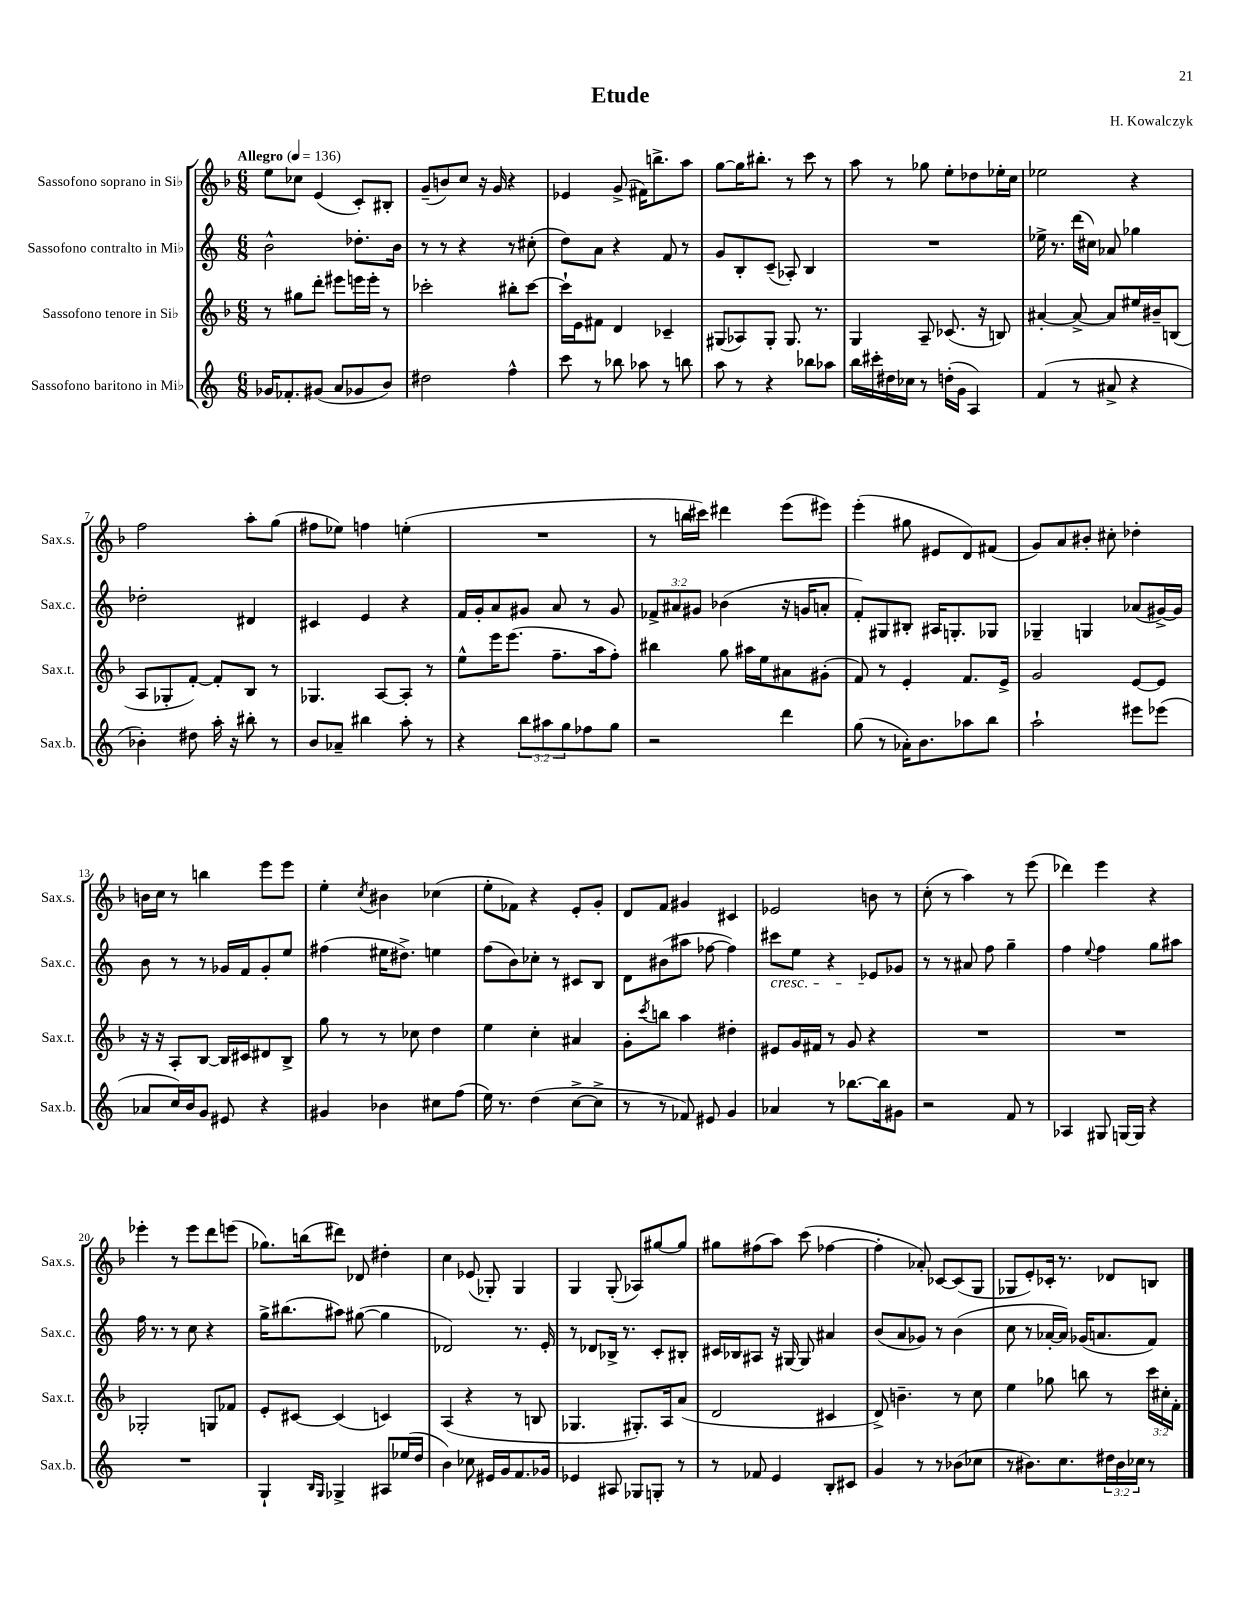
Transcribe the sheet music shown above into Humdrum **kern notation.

**kern	**kern	**kern	**kern
*staff4	*staff3	*staff2	*staff1
*clefG2	*clefG2	*clefG2	*clefG2
*k[]	*k[b-]	*k[]	*k[b-]
*M6/8	*M6/8	*M6/8	*M6/8
*MM136	*MM136	*MM136	*MM136
16g-	8r	2b^^	8ee
8.f-'	.	.	.
.	8gg#	.	8cc-
(8g#	8ddd'	.	(4e
8a	8eee#	.	.
8g-	16eee	8.dd-'	8c')
.	16eee'	.	.
8b)	8r	.	8B#'
.	.	16b	.
=	=	=	=
2dd#	2ccc-'	8r	(8g~
.	.	8r	8b)
.	.	4r	8cc
.	.	.	16r
.	.	.	16g
4ff^^	8bb#'	8r	4r
.	[8ccc-	(8cc#'	.
=	=	=	=
8ccc	16ccc-`]	8dd)	4e-
.	16e	.	.
8r	8f#	8a	.
8bb-	4d	4r	(8g^
8aa-	.	.	16f#)
.	.	.	8.bb^
8r	4c-~	8f	.
8bb	.	8r	8aa
=	=	=	=
8aa	(8G#	8g	[8gg
8r	8A-)	8B'	16gg]
.	.	.	8.bb#'
4r	8G#'	(8c~	.
.	8.G#	8A-')	8r
8bb-	.	4B	8ccc
.	8.r	.	.
8aa-	.	.	8r
=	=	=	=
16bb	4G	2.r	8aa
16ccc#'	.	.	.
16dd#	.	.	8r
16cc-	.	.	.
8r	8A~	.	8gg-
(16dd'	(8.c-	.	8ee'
16g	.	.	.
4A)	.	.	8dd-
.	16r	.	.
.	8B)	.	16ee-'
.	.	.	16cc
=	=	=	=
(4f	[4a#'	16ee-^	2ee-
.	.	8.r	.
8r	8a#^_	(16ddd	.
.	.	16cc#)	.
8a#^	8a#]	8a-	.
4r	16ee#	4gg-	4r
.	16b#~	.	.
.	(8B	.	.
=	=	=	=
4b-')	8A	2dd-'	2ff
.	8G-'	.	.
8dd#	[8f')	.	.
16aa'	8f']	.	.
16r	.	.	.
8bb#'	8B-	4d#	8aa'
8r	8r	.	(8gg
=	=	=	=
8b	4.G-	4c#	8ff#
8a-~	.	.	8ee-)
4bb#	.	4e	4ff
.	[8A	.	.
8aa'	8A']	4r	(4ee'
8r	8r	.	.
=	=	=	=
4r	8ee^^	16f	2.r
.	.	16g'	.
.	16eee	8a	.
.	(8.eee	.	.
12bb	.	8g#	.
12aa#	.	.	.
.	8.ff~	8a	.
12gg	.	.	.
8ff-	.	8r	.
.	16aa	.	.
8gg	8ff')	8g#	.
=	=	=	=
2r	4bb#	12f-^	8r
.	.	12a#	.
.	.	.	16bb
.	.	12g#	.
.	.	.	16ccc#)
.	8gg	(4b-	4ddd#
.	16aa#	.	.
.	16ee	.	.
4ddd	8a#	16r	(8eee
.	.	16g	.
.	(8g#'	8a'	8eee#)
=	=	=	=
(8gg	8f)	8f')	(4eee'
8r	8r	8G#	.
16a-')	4e'	8B#'	8gg#
8.b	.	.	.
.	.	16A#	8e#
.	.	8.G'	.
8aa-	8.f	.	8d)
8bb	.	8G-	(8f#
.	16e^	.	.
=	=	=	=
2aa`	2g	4G-~	8g)
.	.	.	8a
.	.	4G	8b#'
.	.	.	8cc#'
8eee#	[8e	(8a-	4dd-'
(8eee-	8e]	[16g#^)	.
.	.	16g#]	.
=	=	=	=
8a-	16r	8b	16b
.	16r	.	16cc
16cc)	8A'	8r	8r
16b	.	.	.
8g	[8B-	8r	4bb
8e#	16B-]	16g-	.
.	16c#	16f	.
4r	8d#	8g-'	8eee
.	8B-^	8ee	8eee
=	=	=	=
4g#	8gg	(4ff#	4ee'
.	8r	.	.
.	.	.	8qcc
4b-	8r	16ee#	4b#
.	.	8.dd#^)	.
.	8cc-	.	.
8cc#	4dd	4ee	(4cc-
(8ff	.	.	.
=	=	=	=
16ee)	4ee	(8ff	8ee'
8.r	.	.	.
.	.	8b)	8f-)
(4dd	4cc'	8cc-'	4r
.	.	8r	.
[8cc^	4a#	8c#	8e'
8cc^]	.	8B	8g'
=	=	=	=
8r	8g'	8d	8d
.	8qccc	.	.
8r	8bb	(8b#	8f
8f-)	4aa	8aa#	4g#
8e#	.	[8ff-	.
4g	4dd#'	4ff-])	4c#
=	=	=	=
4a-	8e#	8ccc#	2e-
.	16g	8ee	.
.	16f#	.	.
8r	8r	4r	.
[8.bb-	8g	.	.
.	4r	8e-	8b
16bb-]	.	.	.
8g#	.	8g-	8r
=	=	=	=
2r	2.r	8r	(8cc'
.	.	8r	8r
.	.	8a#	4aa)
.	.	8ff	.
8f	.	4gg~	8r
8r	.	.	(8eee
=	=	=	=
4A-	2.r	4ff	4ddd-)
.	.	8qqee	.
8G#	.	4ff	4eee
[16G	.	.	.
16G]	.	.	.
4r	.	8gg	4r
.	.	8aa#	.
=	=	=	=
2.r	2G-'	16ff	4eee-'
.	.	8.r	.
.	.	8r	8r
.	.	8cc	8eee-
.	8G	4r	8ddd
.	8f-	.	(8eee
=	=	=	=
4G`	8e'	16gg^	8.gg-)
.	.	(8.bb#	.
.	[8c#	.	.
.	.	.	(16bb
16qqB	.	.	.
16qqG	.	.	.
4G-^	(4c#]	8aa#)	8ddd#)
.	.	([8gg#	8d-
8A#	4c)	4gg#]	4dd#'
(16ee-	.	.	.
16dd	.	.	.
=	=	=	=
4b)	(4A	2d-)	4cc
8cc-	4r	.	(8e-
16e#	.	.	8G-')
16g	.	.	.
8.f	8r	8.r	4G-
.	8B	.	.
16g-	.	16e'	.
=	=	=	=
4e-	4.G-	8r	4G
.	.	8d-	.
8A#	.	16B-^	(8G'
.	.	8.r	.
8G-	8.G#')	.	8A-)
8G'	.	8c'	[8gg#
.	16A	.	.
8r	(8a	8B#'	8gg#]
=	=	=	=
8r	2d	16c#	8gg#
.	.	16B-	.
8f-	.	8A#	(8ff#
4e	.	16r	8aa)
.	.	[16G#	.
.	.	8G#]	(8ccc
8B'	4c#	4a#	[4ff-
8c#	.	.	.
=	=	=	=
4g	8d^)	(8b	4ff-']
.	4.b~	8a	.
8r	.	8g-)	8a-')
8r	.	8r	[8c-
(8b-	8r	(4b	(8c-]
8cc-	8cc	.	8G
=	=	=	=
8r	4ee	8cc	8G-
8.b#)	.	8r	8e')
.	8gg-	[16a-'	16c-'
8.cc	.	16a-])	8.r
.	8bb	(16g-	.
.	.	8.a	.
24dd#	8r	.	8d-
24b#	.	.	.
24cc-	.	.	.
8r	24ccc	8f)	8B
.	24cc#'	.	.
.	24f'	.	.
==	==	==	==
*-	*-	*-	*-
